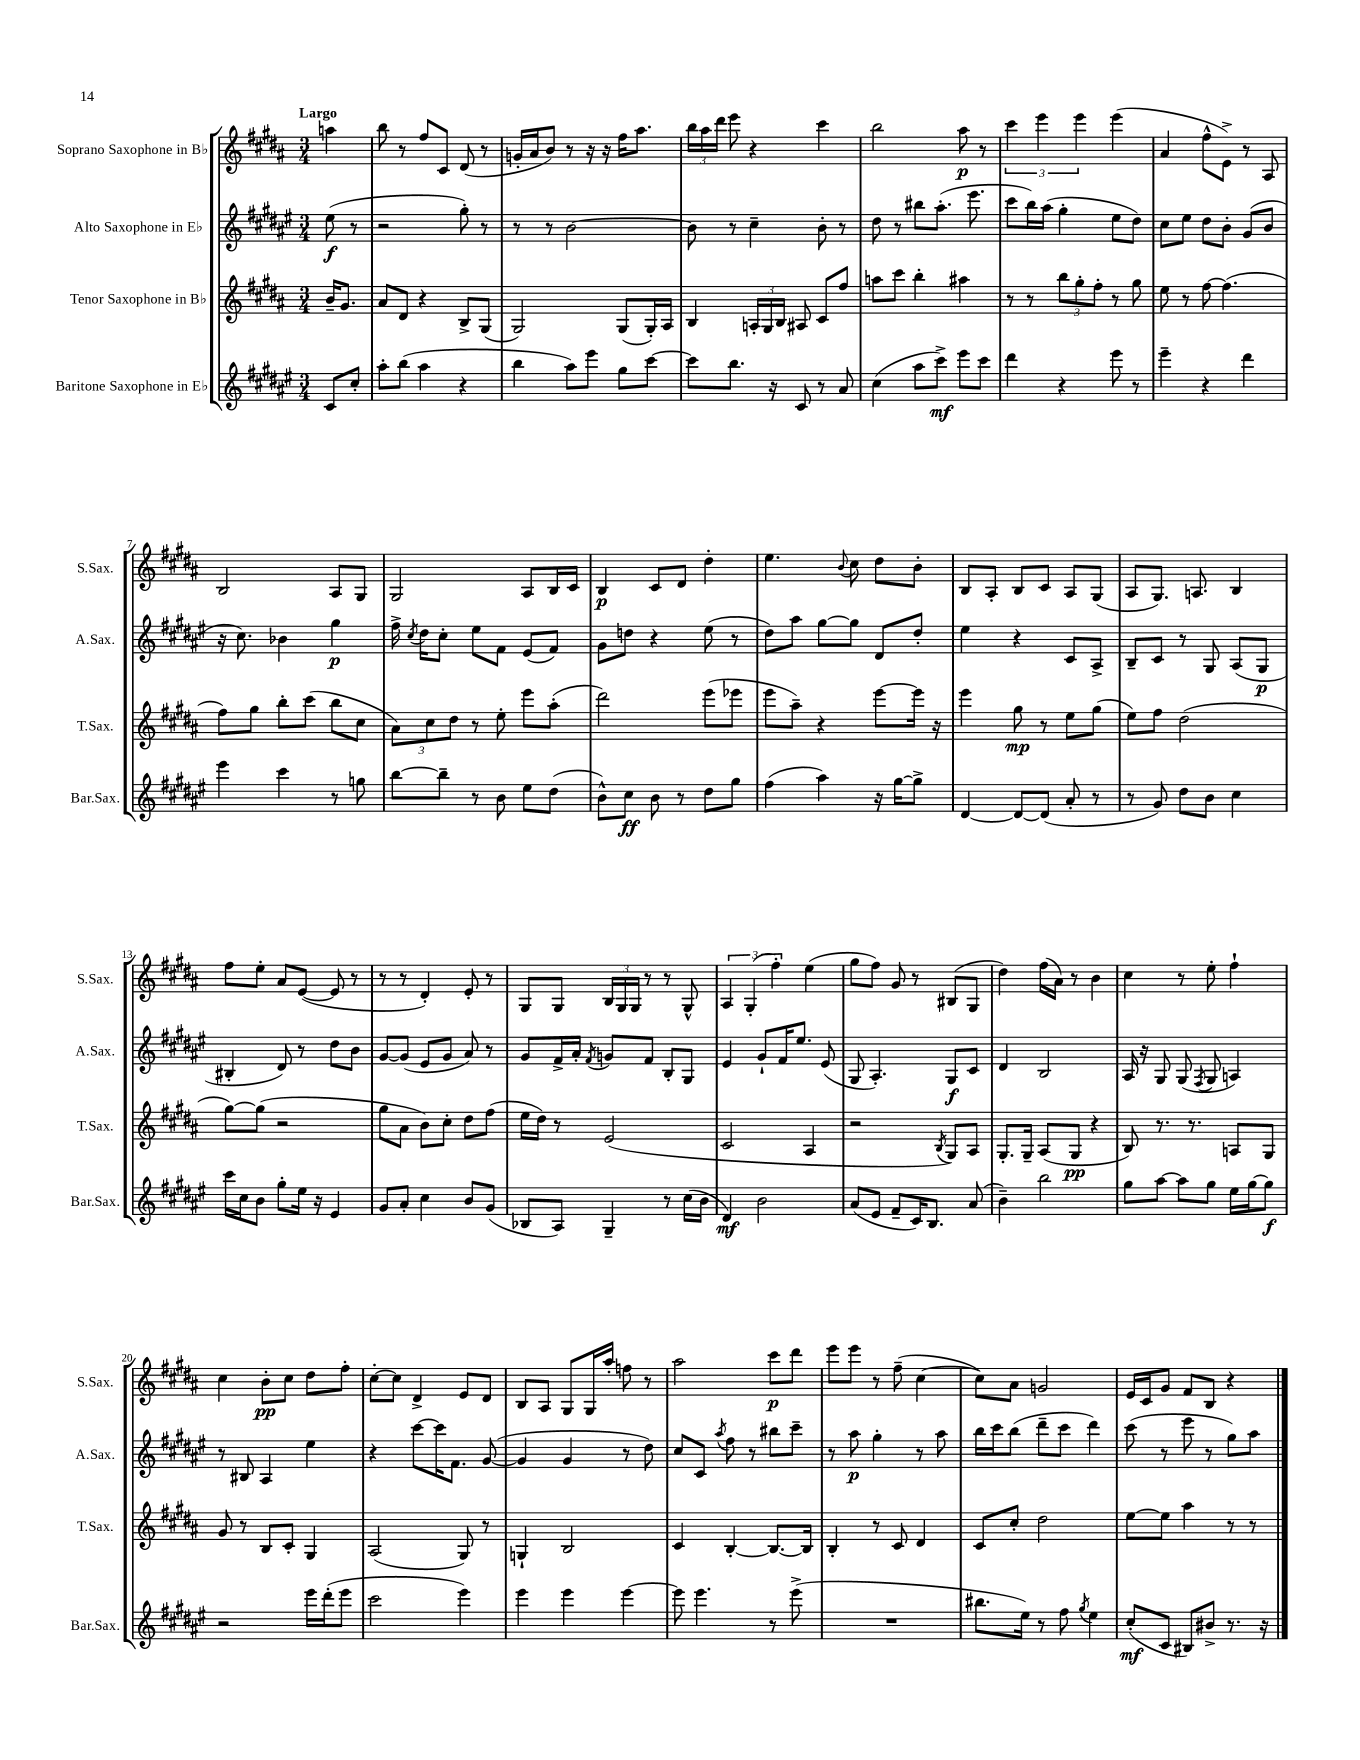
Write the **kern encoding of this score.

**kern	**kern	**kern	**kern
*staff4	*staff3	*staff2	*staff1
*clefG2	*clefG2	*clefG2	*clefG2
*k[f#c#g#d#a#e#]	*k[f#c#g#d#a#]	*k[f#c#g#d#a#e#]	*k[f#c#g#d#a#]
*M3/4	*M3/4	*M3/4	*M3/4
8c#	16b~	(8ee#	4aa
.	8.g#	.	.
8cc#'	.	8r	.
=	=	=	=
8aa#'	8a#	2r	8bb
(8bb	8d#	.	8r
4aa#	4r	.	8ff#
.	.	.	8c#
4r	8B^	8gg#')	(8d#
.	(8G#	8r	8r
=	=	=	=
4bb	2G#)	8r	16g'
.	.	.	16a#
.	.	8r	8b)
8aa#)	.	[2b	8r
8eee#	.	.	16r
.	.	.	16r
8gg#	(8G#	.	16ff#
.	.	.	8.aa#
[8ccc#	16G#')	.	.
.	16A#	.	.
=	=	=	=
8ccc#]	4B	8b]	24bb
.	.	.	24aa#
.	.	.	24ddd#
8.bb	.	8r	8eee
.	24A'	4cc#~	4r
.	24G#	.	.
16r	.	.	.
.	24B	.	.
8c#	8A#	.	.
8r	8c#	8b'	4ccc#
8a#	8ff#	8r	.
=	=	=	=
(4cc#	8aa	8dd#	2bb
.	8ccc#	8r	.
8aa#	4bb'	8bb#	.
8ccc#^)	.	(8.aa#'	.
8eee#	4aa#	.	8aa#
.	.	8.eee#	.
8ccc#	.	.	8r
=	=	=	=
4ddd#	8r	8ccc#	6ccc#
.	8r	16bb)	.
.	.	.	6eee
.	.	(16aa#	.
4r	12bb	4gg#'	.
.	12gg#'	.	6eee
.	12ff#'	.	.
8eee#	8r	8ee#	(4eee
8r	8gg#	8dd#)	.
=	=	=	=
4eee#~	8ee	8cc#	4a#
.	8r	8ee#	.
4r	[8ff#	8dd#	8ff#^^
.	(4.ff#]	8b'	8e^)
4ddd#	.	(8g#	8r
.	.	8b	8A#
=	=	=	=
4eee#	8ff#)	16r	2B
.	.	8.cc#)	.
.	8gg#	.	.
4ccc#	8bb'	4b-	.
.	(8ccc#	.	.
8r	8bb	4gg#	8A#
8gg	8cc#	.	8G#
=	=	=	=
[8bb	12a#)	16ff#^	2G#
.	.	8qcc#	.
.	.	16dd#	.
.	12cc#	.	.
8bb~]	.	8cc#'	.
.	12dd#	.	.
8r	8r	8ee#	.
8b	8ee'	8f#	.
8ee#	8eee	(8e#	8A#
(8dd#	(8aa#'	8f#)	16B
.	.	.	16c#
=	=	=	=
8b^^)	2ddd#)	8g#	4B
8cc#	.	8dd	.
8b	.	4r	8c#
8r	.	.	8d#
8dd#	(8eee	(8ee#	4dd#'
8gg#	8eee-	8r	.
=	=	=	=
(4ff#	8eee	8dd#)	4.ee
.	8aa#~)	8aa#	.
4aa#)	4r	[8gg#	.
.	.	.	8qqb
.	.	8gg#]	8cc#
16r	[8eee	8d#	8dd#
[16gg#	.	.	.
8gg#^]	16eee]	8dd#'	8b'
.	16r	.	.
=	=	=	=
[4d#	4eee	4ee#	8B
.	.	.	8A#'
8d#_	8gg#	4r	8B
(8d#]	8r	.	8c#
8a#'	8ee	8c#	8A#
8r	(8gg#	8A#^	(8G#
=	=	=	=
8r	8ee)	8B~	8A#
8g#)	8ff#	8c#	8.G#)
8dd#	(2dd#	8r	.
.	.	.	8.A
8b	.	8G#	.
4cc#	.	(8A#	4B
.	.	8G#	.
=	=	=	=
16ccc#	[8gg#)	4B#'	8ff#
16cc#	.	.	.
8b	(8gg#]	.	8ee'
8gg#'	2r	8d#)	8a#
16ee#	.	8r	([8e
16r	.	.	.
4e#	.	8dd#	8e]
.	.	8b	8r
=	=	=	=
8g#	8gg#	[8g#	8r
8a#'	8a#	(8g#]	8r
4cc#	8b)	8e#	4d#')
.	8cc#'	8g#	.
8b	8dd#	8a#)	8e'
(8g#	(8ff#	8r	8r
=	=	=	=
8B-	16ee	8g#	8G#
.	16dd#)	.	.
8A#)	8r	16f#^	8G#
.	.	16a#'	.
.	.	8qf#	.
4G#~	(2e	8g	24B
.	.	.	24G#
.	.	.	24G#
.	.	8f#	8r
8r	.	8B'	8r
(16cc#	.	8G#	8G#^^
16b	.	.	.
=	=	=	=
4d#)	2c#	4e#	6A#
.	.	.	(6G#'
2b	.	8g#`	.
.	.	.	6ff#')
.	.	16f#	.
.	.	8.ee#	.
.	4A#	.	(4ee
.	.	(8e#	.
=	=	=	=
(8a#	2r	8G#	8gg#
8e#	.	4.A#')	8ff#)
8f#~	.	.	8g#
16c#)	.	.	8r
8.B	.	.	.
.	8qB	.	.
.	8G#)	8G#	(8B#
(8a#	8A#	8c#	8G#
=	=	=	=
4b~)	8.G#'	4d#	4dd#)
.	16G#~	.	.
2bb	(8A#	2B	(16ff#
.	.	.	16a#)
.	8G#	.	8r
.	4r	.	4b
=	=	=	=
8gg#	8B)	16A#	4cc#
.	.	16r	.
[8aa#	8.r	8G#	.
8aa#]	.	(8G#	8r
.	8.r	.	.
.	.	8qF#	.
8gg#	.	8G#	8ee'
16ee#	8A	4A)	4ff#`
[16gg#	.	.	.
8gg#]	8G#	.	.
=	=	=	=
2r	8g#	8r	4cc#
.	8r	8B#	.
.	8B	4A#	8b'
.	8c#'	.	8cc#
16eee#	4G#	4ee#	8dd#
(16ddd#'	.	.	.
8eee#	.	.	8ff#'
=	=	=	=
2ccc#	(2A#	4r	[8cc#'
.	.	.	8cc#]
.	.	[8ccc#	4d#^
.	.	16ccc#]	.
.	.	8.f#	.
4eee#)	8G#)	.	8e
.	8r	([8g#	8d#
=	=	=	=
4eee#	4G`	4g#]	8B
.	.	.	8A#
4eee#	2B	4g#	8G#
.	.	.	16G#
.	.	.	16aa#'
[4eee#	.	8r	8ff
.	.	8dd#)	8r
=	=	=	=
8eee#]	4c#	8cc#	2aa#
4.eee#	.	8c#	.
.	.	8qaa#	.
.	[4B'	8ff#	.
.	.	8r	.
8r	8.B_	8bb#	8ccc#
(8eee#^	.	8ccc#~	8ddd#
.	16B]	.	.
=	=	=	=
2.r	4B'	8r	8eee
.	.	8aa#	8eee
.	8r	4gg#'	8r
.	8c#	.	(8ff#~
.	4d#	8r	[4cc#
.	.	8aa#	.
=	=	=	=
8.bb#	8c#	16bb	8cc#])
.	.	16ccc#	.
.	8cc#'	(8bb	8a#
16ee#)	.	.	.
8r	2dd#	8ddd#~	2g
8ff#	.	8ccc#	.
8qgg#	.	.	.
4ee#	.	4ddd#)	.
=	=	=	=
(8cc#'	[8ee	(8ccc#	16e
.	.	.	16c#
8c#	8ee]	8r	8g#
8B#)	4aa#	8eee#	8f#
8b#^	.	8r	8B
8.r	8r	8gg#)	4r
.	8r	8aa#	.
16r	.	.	.
==	==	==	==
*-	*-	*-	*-
